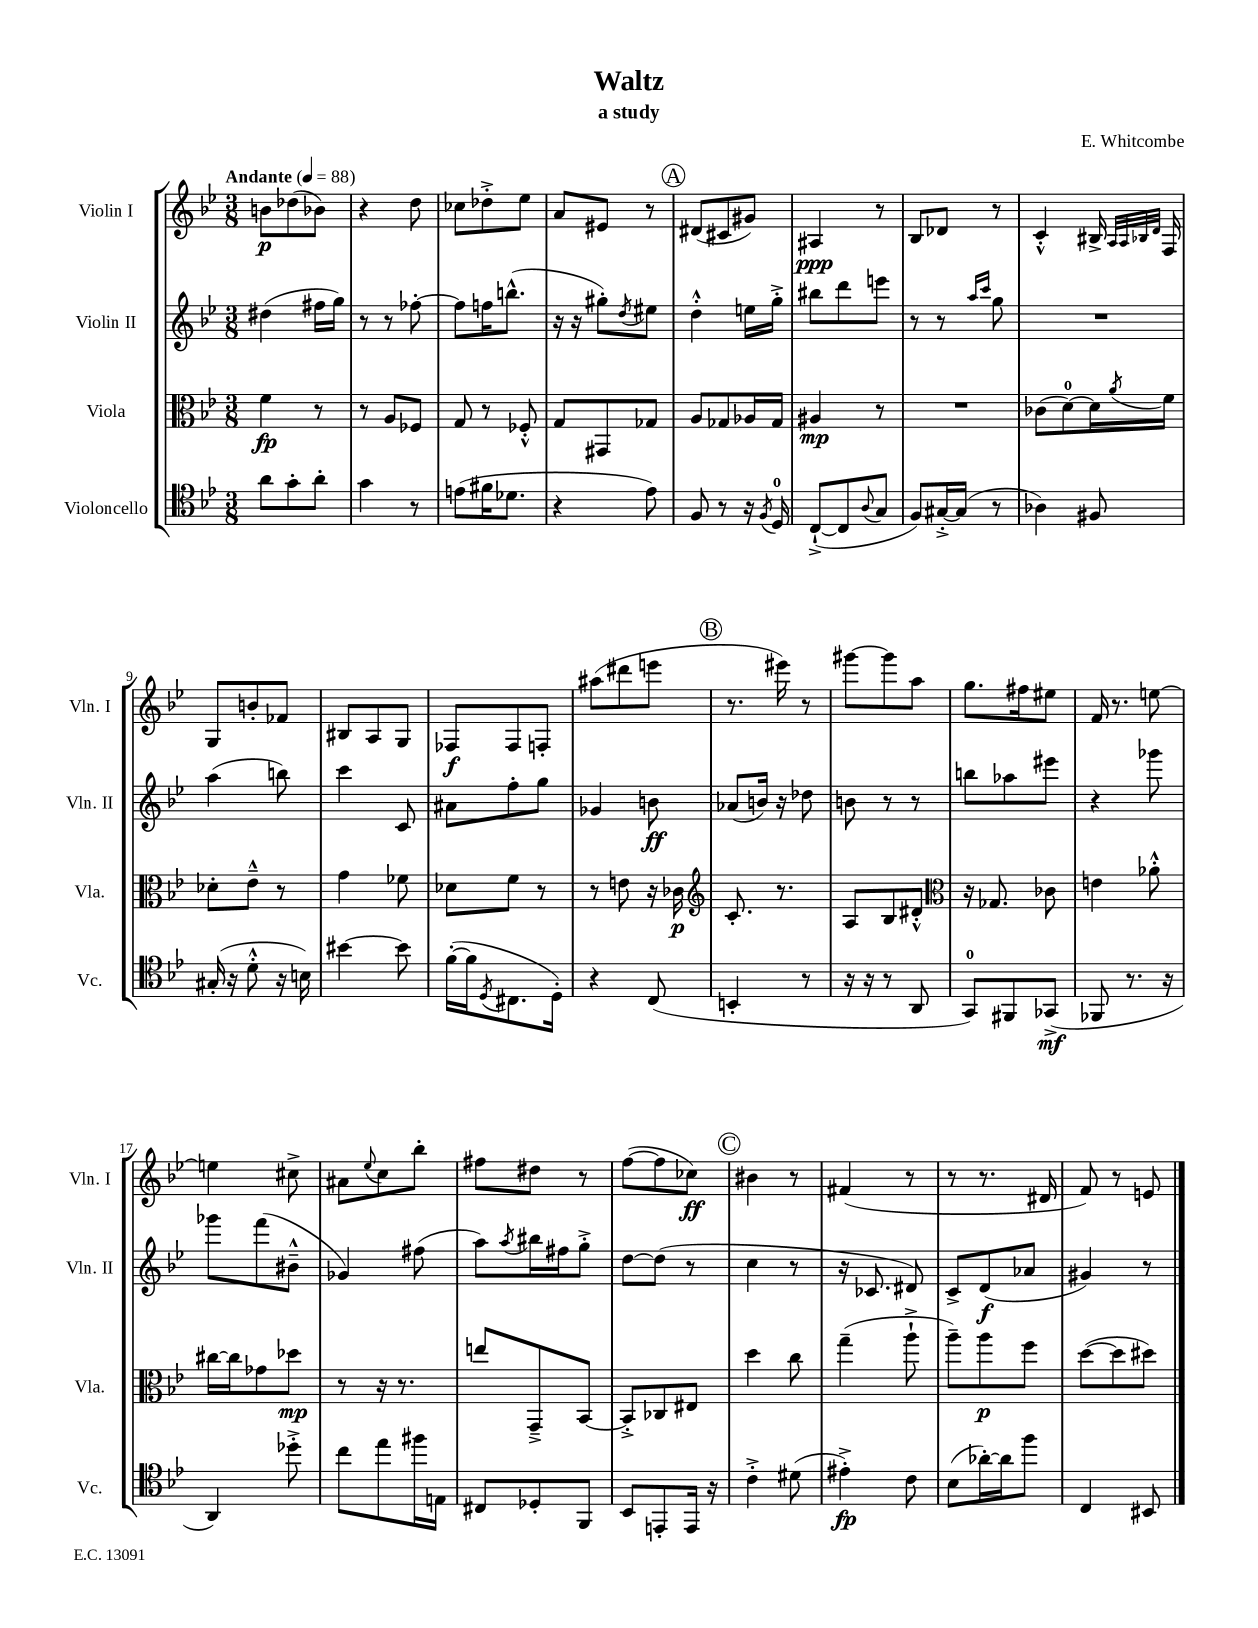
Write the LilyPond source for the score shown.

\header { title = "Waltz" composer = "E. Whitcombe" subtitle = "a study" }
<<
\new StaffGroup <<
\new Staff = "s0" \with { instrumentName = "Violin I" shortInstrumentName = "Vln. I" } {
    \clef treble \key bes \major \numericTimeSignature \time 3/8 \tempo "Andante" 4 = 88
    b'8\p des''8( bes'8) |
    r4 d''8 |
    ces''8 des''8-.-> ees''8 |
    a'8 eis'8 r8 |
    \mark \markup { \circle "A" } dis'8( cis'8 gis'8) |
    ais4\ppp r8 |
    bes8 des'8 r8 |
    c'4-.-^ bis16-> \grace { a32 a32 bes32 d'32 } f16 |
    g8 b'8-. fes'8 |
    bis8 a8 g8 |
    fes8\f fes8 f8-. |
    ais''8( dis'''8 e'''8 |
    \mark \markup { \circle "B" } r8. eis'''16) r8 |
    gis'''8~ gis'''8 a''8 |
    g''8. fis''16 eis''8 |
    f'16 r8. e''8~ |
    e''4 cis''8-> |
    ais'8 \appoggiatura { ees''8 } c''8 bes''8-. |
    fis''8 dis''8 r8 |
    f''8~( f''8 ces''8\ff) |
    \mark \markup { \circle "C" } bis'4 r8 |
    fis'4( r8 |
    r8 r8. dis'16 |
    f'8) r8 e'8 \bar "|." |
}
\new Staff = "s1" \with { instrumentName = "Violin II" shortInstrumentName = "Vln. II" } {
    \clef treble \key bes \major \numericTimeSignature \time 3/8
    dis''4( fis''16 g''16) |
    r8 r8 fes''8~-. |
    fes''8 f''16 b''8.-^( |
    r16 r16 gis''8-.) \acciaccatura { d''8 } eis''8 |
    \mark \markup { \circle "A" } d''4-.-^ e''16 g''16-.-> |
    bis''8 d'''8 e'''8 |
    r8 r8 \grace { a''16 c'''16 } g''8 |
    R4. |
    a''4( b''8) |
    c'''4 c'8 |
    ais'8 f''8-. g''8 |
    ges'4 b'8\ff |
    \mark \markup { \circle "B" } aes'8( b'16) r16 des''8 |
    b'8 r8 r8 |
    b''8 aes''8 eis'''8 |
    r4 ges'''8 |
    ges'''8 f'''8( bis'8---^ |
    ges'4) fis''8( |
    a''8) \acciaccatura { a''8 } bis''16 fis''16 g''8-.-> |
    d''8~ d''8( r8 |
    \mark \markup { \circle "C" } c''4 r8 |
    r16 ces'8. dis'8) |
    c'8-> d'8\f( aes'8 |
    gis'4) r8 \bar "|." |
}
\new Staff = "s2" \with { instrumentName = "Viola" shortInstrumentName = "Vla." } {
    \clef alto \key bes \major \numericTimeSignature \time 3/8
    f'4\fp r8 |
    r8 a8 fes8 |
    g8 r8 fes8-.-^ |
    g8 gis,8 ges8 |
    \mark \markup { \circle "A" } a8 ges8 aes16 ges16 |
    ais4\mp r8 |
    R4. |
    ces'8( d'8-0~) d'16 \acciaccatura { a'8 } f'16 |
    des'8-. ees'8---^ r8 |
    g'4 fes'8 |
    des'8 f'8 r8 |
    r8 e'8 r16 ces'16\p |
    \mark \markup { \circle "B" } \clef treble c'8.-. r8. |
    a8 bes8 dis'8-.-^ |
    \clef alto r16 ges8. ces'8 |
    e'4 aes'8-.-^ |
    cis''16~ cis''16 ges'8 des''8\mp |
    r8 r16 r8. |
    e''8 g,8---> bes,8~ |
    bes,8-.-> ces8 eis8 |
    \mark \markup { \circle "C" } d''4 c''8 |
    g''4--( a''8-!-> |
    a''8--) a''8\p f''8 |
    d''8~( d''8 dis''8) \bar "|." |
}
\new Staff = "s3" \with { instrumentName = "Violoncello" shortInstrumentName = "Vc." } {
    \clef tenor \key bes \major \numericTimeSignature \time 3/8
    a'8 g'8-. a'8-. |
    g'4 r8 |
    e'8( fis'16 des'8. |
    r4 ees'8) |
    \mark \markup { \circle "A" } f8 r8 r16 \acciaccatura { f8 } d16-0 |
    c8~-!->( c8 \appoggiatura { a8 } g8 |
    f8) gis16~-.-> gis16( r8 |
    aes4) fis8 |
    gis16-.( r16 d'8-.-^ r16 b16) |
    bis'4~ bis'8 |
    f'16~-.( f'16 \acciaccatura { d8 } cis8. d16-.) |
    r4 c8( |
    \mark \markup { \circle "B" } b,4-. r8 |
    r16 r16 r8 a,8 |
    g,8-0) fis,8 ges,8->\mf( |
    fes,8 r8. r16 |
    a,4) des''8-.-> |
    c''8 ees''8 fis''16 e16 |
    cis8 des8-. f,8 |
    bes,8 e,8-. e,16 r16 |
    \mark \markup { \circle "C" } c'4-.-> dis'8( |
    eis'4-.->\fp) c'8 |
    bes8( aes'16~-.) aes'16 f''8 |
    c4 bis,8 \bar "|." |
}
>>
>>
